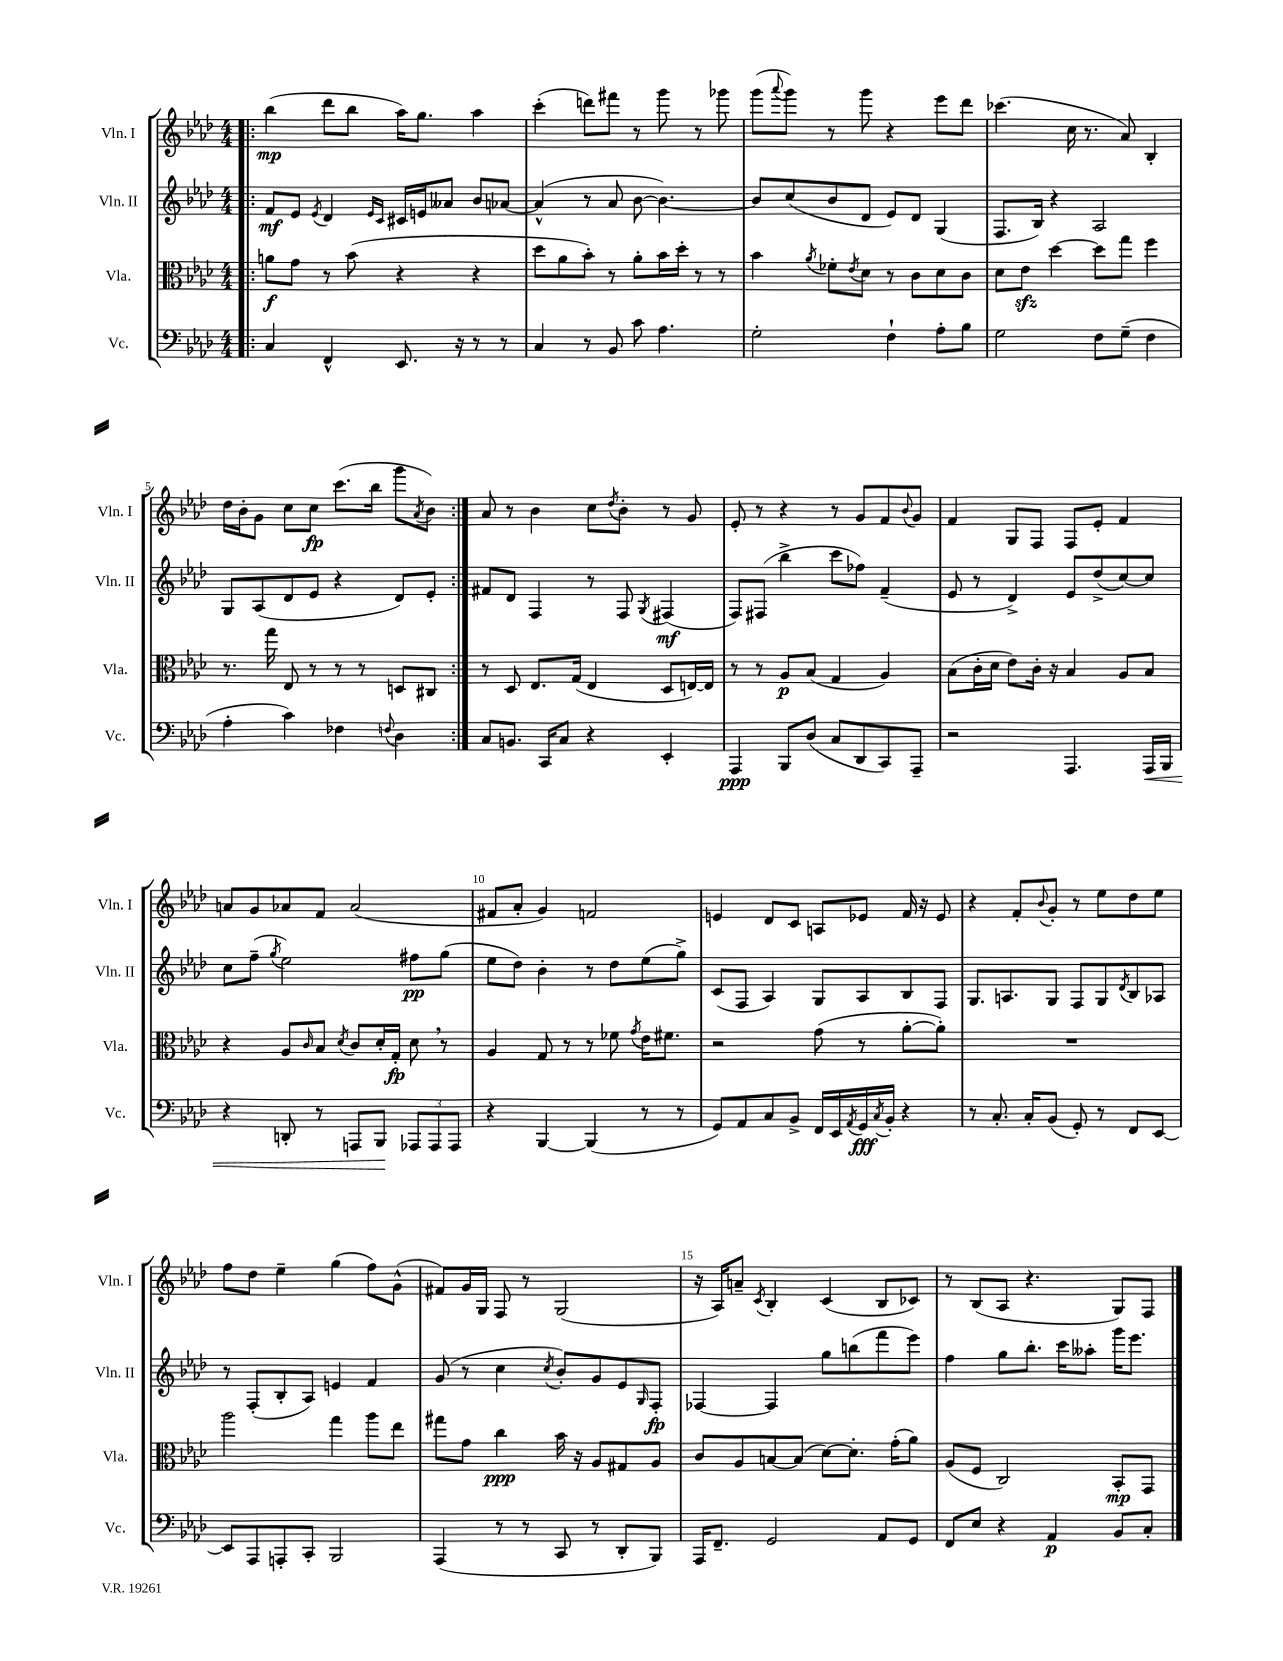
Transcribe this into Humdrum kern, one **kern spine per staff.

**kern	**dynam	**kern	**dynam	**kern	**dynam	**kern	**dynam
*part4	*part4	*part3	*part3	*part2	*part2	*part1	*part1
*staff4	*staff4	*staff3	*staff3	*staff2	*staff2	*staff1	*staff1
*I"Vc.	*	*I"Vla.	*	*I"Vln. II	*	*I"Vln. I	*
*I'Vc.	*	*I'Vla.	*	*I'Vln. II	*	*I'Vln. I	*
*clefF4	*	*clefC3	*	*clefG2	*	*clefG2	*
*k[b-e-a-d-]	*	*k[b-e-a-d-]	*	*k[b-e-a-d-]	*	*k[b-e-a-d-]	*
*M4/4	*	*M4/4	*	*M4/4	*	*M4/4	*
=1!|:	=1!|:	=1!|:	=1!|:	=1!|:	=1!|:	=1!|:	=1!|:
4C/	.	8an\L	f	8f/L	mf	(4bb-\	mp
.	.	8g\J	.	8e-/J	.	.	.
.	.	.	.	8qe-/	.	.	.
4FF^^/	.	8r	.	4d-/	.	8ddd-\L	.
.	.	(8b-\	.	.	.	8bb-\J	.
.	.	.	.	16qqe-/LL	.	.	.
.	.	.	.	16qqc/JJ	.	.	.
8.EE-/	.	4r	.	16c#X/LL	.	16aa-\KL)	.
.	.	.	.	16en/J	.	8.gg\J	.
.	.	.	.	8a--X/J	.	.	.
16r	.	.	.	.	.	.	.
8r	.	4r	.	8b-/L	.	4aa-\	.
8r	.	.	.	[8a-X/J	.	.	.
=2	=2	=2	=2	=2	=2	=2	=2
4C/	.	8dd-\L	.	(4a-^^/]	.	(4ccc'\	.
.	.	8a-\	.	.	.	.	.
8r	.	8b-'\J)	.	8r	.	8dddn\L)	.
8BB-/	.	8r	.	8a-/	.	8fff#X\J	.
8c\	.	8a-'\L	.	[8b-\	.	8r	.
4.A-\	.	16b-\L	.	4.b-\_)	.	8ggg\	.
.	.	16dd-'\JJ	.	.	.	.	.
.	.	8r	.	.	.	8r	.
.	.	8r	.	.	.	8ggg-X\	.
=3	=3	=3	=3	=3	=3	=3	=3
2G'\	.	4b-\	.	8b-/L]	.	(8ggg\L	.
.	.	.	.	.	.	8qqaaa-/	.
.	.	.	.	(8cc/	.	8ggg\J)	.
.	.	8qa-/	.	.	.	.	.
.	.	8f-X'\L	.	8b-/	.	8r	.
.	.	8qe-/	.	.	.	.	.
.	.	8d-\J	.	8d-/J	.	8ggg\	.
4F`\	.	8r	.	8e-/L)	.	4r	.
.	.	8c\L	.	8d-/J	.	.	.
8A-'\L	.	8d-\	.	(4G/	.	8eee-\L	.
8B-\J	.	8c\J	.	.	.	8ddd-\J	.
=4	=4	=4	=4	=4	=4	=4	=4
2G\	.	8d-\L	.	8.F/L	.	(4.ccc-X\	.
.	.	8e-zz\J	.	.	.	.	.
.	.	.	.	16B-/Jk)	.	.	.
.	.	[4dd-\	.	4r	.	.	.
.	.	.	.	.	.	16cc\	.
.	.	.	.	.	.	8.r	.
8F\L	.	8dd-\L]	.	2A-/	.	.	.
(8G~\J	.	8gg\J	.	.	.	8a-/)	.
4F\	.	4ff\	.	.	.	4B-'/	.
!!LO:LB:g=z
=5	=5	=5	=5	=5	=5	=5	=5
4A-'\	.	8.r	.	8G/L	.	16dd-\LL	.
.	.	.	.	.	.	16b-'\J	.
.	.	.	.	(8A-/	.	8g\J	.
.	.	16gg\	.	.	.	.	.
4c\)	.	8E-/	.	8d-/	.	8cc\L	.
.	.	8r	.	8e-/J	.	8cc\J	fp
4F-X\	.	8r	.	4r	.	(8.ccc\L	.
.	.	8r	.	.	.	.	.
.	.	.	.	.	.	16bb-\Jk	.
8qqFn/	.	.	.	.	.	.	.
4D-\	.	8Dn/L	.	8d-/L)	.	8ggg\L	.
.	.	.	.	.	.	8qa-/	.
.	.	8C#X/J	.	8e-'/J	.	8b-\J)	.
=6:|!	=6:|!	=6:|!	=6:|!	=6:|!	=6:|!	=6:|!	=6:|!
8C/L	.	8r	.	8f#X/L	.	8a-/	.
8.BBn/J	.	8D-/	.	8d-/J	.	8r	.
.	.	8.E-/L	.	4F/	.	4b-\	.
16CC/KL	.	.	.	.	.	.	.
8C/J	.	.	.	.	.	.	.
.	.	(16G/Jk	.	.	.	.	.
4r	.	4E-/	.	8r	.	8cc\L	.
.	.	.	.	.	.	8qdd-/	.
.	.	.	.	8F/	.	8b-'\J	.
.	.	.	.	8qG/	.	.	.
4EE-'/	.	8D-/L	.	(4F#X/	mf	8r	.
.	.	[16En/L)	.	.	.	8g/	.
.	.	16E/JJ]	.	.	.	.	.
=7	=7	=7	=7	=7	=7	=7	=7
4AAA-/	ppp	8r	.	8F/L)	.	8e-'/	.
.	.	8r	.	(8F#X/J	.	8r	.
8BBB-/L	.	8A-/L	p	4bb-^\	.	4r	.
(8D-/J	.	(8B-/J	.	.	.	.	.
8C/L	.	4G/	.	8ccc\L	.	8r	.
8DD-/	.	.	.	8ff-X\J)	.	8g/L	.
8CC/)	.	4A-/)	.	(4f~/	.	8f/	.
.	.	.	.	.	.	8qqb-/	.
8AAA-~/J	.	.	.	.	.	8g/J	.
=8	=8	=8	=8	=8	=8	=8	=8
2r	.	(8B-\L	.	8e-/	.	4f/	.
.	.	16c'\L	.	8r	.	.	.
.	.	16d-\JJ	.	.	.	.	.
.	.	8e-\L)	.	4d-^/)	.	8G/L	.
.	.	16c'\Jk	.	.	.	8F/J	.
.	.	16r	.	.	.	.	.
4.AAA-/	.	4B-/	.	8e-/L	.	8F/L	.
.	.	.	.	(8dd-^/	.	8e-'/J	.
.	.	8A-/L	.	[8cc/)	.	4f/	.
!	!LO:HP:b	!	!	!	!	!	!
16AAA-/LL	<	8B-/J	.	8cc/J]	.	.	.
16BBB-/JJ	.	.	.	.	.	.	.
!!LO:LB:g=z
=9	=9	=9	=9	=9	=9	=9	=9
4r	.	4r	.	8cc\L	.	8an/L	.
.	.	.	.	(8ff~\J	.	8g/	.
.	.	.	.	8qgg/	.	.	.
8DDn'/	.	8A-/L	.	2ee-\)	.	8a-X/	.
.	.	16qqc/	.	.	.	.	.
8r	.	8B-/J	.	.	.	8f/J	.
.	.	8qd-/	.	.	.	.	.
8AAAn/L	.	8c/L	.	.	.	(2a-/	.
8BBB-/J	.	16d-'/L	.	.	.	.	.
.	.	16G'/JJ	fp	.	.	.	.
12AAA-X/L	[	8d-,\	.	8ff#X\L	pp	.	.
12AAA-/	.	.	.	.	.	.	.
.	.	8r	.	(8gg\J	.	.	.
12AAA-/J	.	.	.	.	.	.	.
=10	=10	=10	=10	=10	=10	=10	=10
4r	.	4A-/	.	8ee-\L	.	8f#X/L	.
.	.	.	.	8dd-\J)	.	8a-'/J	.
[4BBB-/	.	8G/	.	4b-'\	.	4g/)	.
.	.	8r	.	.	.	.	.
(4BBB-/]	.	8r	.	8r	.	2fn/	.
.	.	8f-X\	.	8dd-\L	.	.	.
.	.	8qg/	.	.	.	.	.
8r	.	16e-\KL	.	(8ee-\	.	.	.
.	.	8.f#X\J	.	.	.	.	.
8r	.	.	.	8gg^\J)	.	.	.
=11	=11	=11	=11	=11	=11	=11	=11
8GG/L)	.	2r	.	(8c/L	.	4en/	.
8AA-/	.	.	.	8F/J	.	.	.
8C/	.	.	.	4A-/)	.	8d-/L	.
8BB-^/J	.	.	.	.	.	8c/J	.
16FF/LL	.	(8g\	.	8G/L	.	8An/L	.
16EE-/	.	.	.	.	.	.	.
8qAA-/	.	.	.	.	.	.	.
16GG/	fff	8r	.	8A-/	.	8e-X/J	.
8qC/	.	.	.	.	.	.	.
16BB-'/JJ	.	.	.	.	.	.	.
4r	.	[8a-'\L	.	8B-/	.	16f/	.
.	.	.	.	.	.	16r	.
.	.	8a-'\J])	.	8F/J	.	8e-/	.
=12	=12	=12	=12	=12	=12	=12	=12
8r	.	1r	.	8.G/L	.	4r	.
8.C'/	.	.	.	.	.	.	.
.	.	.	.	8.An/	.	.	.
.	.	.	.	.	.	8f'/L	.
16C'/KL	.	.	.	.	.	.	.
.	.	.	.	.	.	8qqb-/	.
(8BB-/J	.	.	.	8G/J	.	8g'/J	.
8GG'/)	.	.	.	8F/L	.	8r	.
8r	.	.	.	8G/	.	8ee-\L	.
.	.	.	.	8qd-/	.	.	.
8FF/L	.	.	.	8B-/	.	8dd-\	.
[8EE-/J	.	.	.	8A-X/J	.	8ee-\J	.
!!LO:LB:g=z
=13	=13	=13	=13	=13	=13	=13	=13
8EE-/L]	.	2aa-\	.	8r	.	8ff\L	.
8AAA-/	.	.	.	(8F'/L	.	8dd-\J	.
8AAAn'/	.	.	.	8B-'/	.	4ee-~\	.
8CC'/J	.	.	.	8A-/J)	.	.	.
2BBB-/	.	4gg\	.	4en/	.	(4gg\	.
.	.	8aa-\L	.	4f/	.	8ff\L)	.
.	.	8ee-\J	.	.	.	(8g^^\J	.
=14	=14	=14	=14	=14	=14	=14	=14
(4AAA-/	.	8gg#X\L	.	(8g/	.	8f#X/L)	.
.	.	8g\J	.	8r	.	16g/L	.
.	.	.	.	.	.	16G/JJ	.
8r	.	4cc\	ppp	4cc\	.	8F/	.
8r	.	.	.	.	.	8r	.
.	.	.	.	8qcc/	.	.	.
8CC/	.	16b-\	.	8b-'/L)	.	(2G/	.
.	.	16r	.	.	.	.	.
8r	.	8A-/L	.	8g/	.	.	.
8DD-'/L	.	8G#X/	.	8e-/	.	.	.
.	.	.	.	16qqG/	.	.	.
8BBB-/J)	.	8A-/J	.	8F'/J	fp	.	.
=15	=15	=15	=15	=15	=15	=15	=15
16AAA-/KL	.	8c/L	.	[4F-X/	.	16r	.
8.FF~/J	.	.	.	.	.	16A-/KL)	.
.	.	8A-/	.	.	.	8an~/J	.
.	.	.	.	.	.	8qc/	.
2GG/	.	[8Bn/	.	4F-/]	.	4B-'/	.
.	.	(8B/J]	.	.	.	.	.
.	.	[8d-\L)	.	8gg\L	.	(4c/	.
.	.	8.d-'\J]	.	(8bbn\	.	.	.
8AA-/L	.	.	.	8fff\	.	8B-/L	.
.	.	(16g'\KL	.	.	.	.	.
8GG/J	.	8a-\J)	.	8eee-\J)	.	8c-X/J)	.
=16	=16	=16	=16	=16	=16	=16	=16
8FF/L	.	(8A-/L	.	4ff\	.	8r	.
8E-/J	.	8F/J	.	.	.	(8B-/L	.
4r	.	2C/)	.	8gg\L	.	8A-/J	.
.	.	.	.	8.bb-'\J	.	4.r	.
4AA-/	p	.	.	.	.	.	.
.	.	.	.	16ccc\KL	.	.	.
.	.	.	.	8aa--X'\J	.	.	.
8BB-/L	.	8BB-'/L	mp	16ggg\KL	.	8G/L)	.
.	.	.	.	8.eee-\J	.	.	.
8C'/J	.	8GG/J	.	.	.	8F/J	.
==	==	==	==	==	==	==	==
*-	*-	*-	*-	*-	*-	*-	*-
